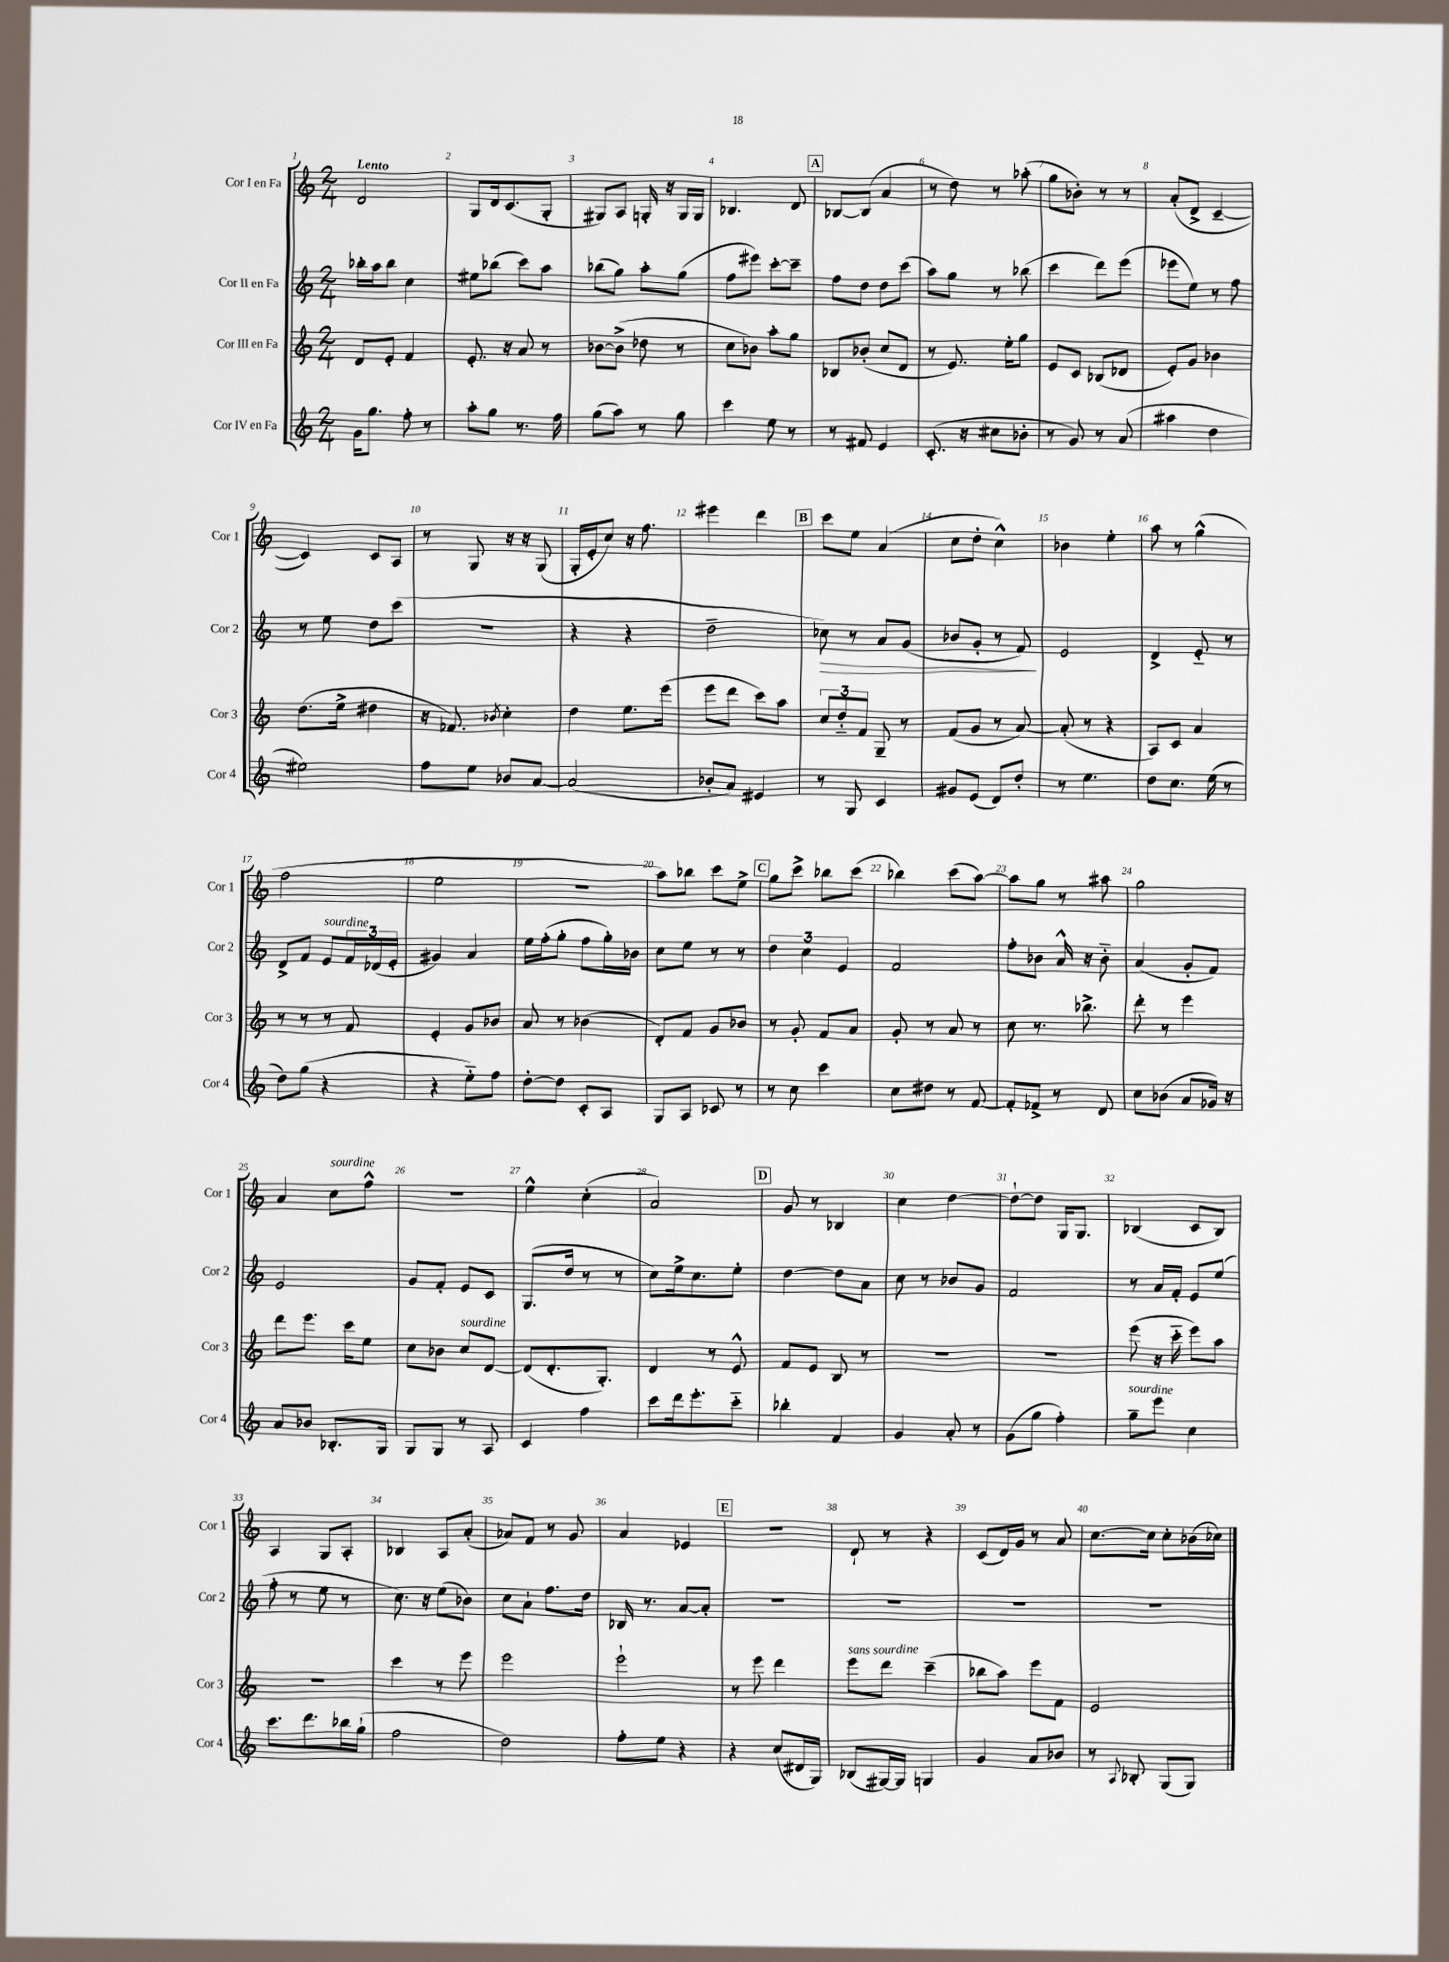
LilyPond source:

<<
\new StaffGroup <<
\new Staff = "s0" \with { instrumentName = "Cor I en Fa" shortInstrumentName = "Cor 1" } {
    \clef treble \key c \major \numericTimeSignature \time 2/4 \tempo "Lento"
    d'2 |
    g8 d'16 c'8.( g8-. |
    gis8) a8 g16-. r16 g16 g16 |
    bes4. d'8 |
    \mark \markup { \box "A" } bes8~ bes8( a'4 |
    r8 d''8) r8 aes''8-.( |
    g''8 bes'8-.) r8 r8 |
    a'8-.( d'8-> c'4~-- |
    c'4) c'8 a8 |
    r8 g8 r16 r16 g8( |
    g16-. e'16-. c''8) r16 f''8. |
    eis'''4 d'''4 |
    \mark \markup { \box "B" } c'''8 e''8 a'4( |
    c''8 d''8-. c''4-^) |
    bes'4 e''4-. |
    a''8 r8 g''4-^( |
    f''2 |
    e''2 |
    r2 |
    a''8) bes''8 c'''8 e''8-> |
    \mark \markup { \box "C" } g''8 c'''8-> bes''8 c'''8( |
    bes''4) c'''8( a''8~) |
    a''8 g''8 r8 ais''8 |
    g''2 |
    a'4 c''8^\markup { \italic "sourdine" } f''8-^ |
    R2 |
    e''4-^ c''4-.( |
    a'2) |
    \mark \markup { \box "D" } g'8 r8 bes4 |
    c''4 d''4~ |
    d''8~-! d''8 g16 g8. |
    bes4( c'8 bes8) |
    a4 g8 a8-. |
    bes4 a8 a'8-.( |
    aes'8) f'8 r8 g'8 |
    a'4 ees'4 |
    \mark \markup { \box "E" } R2 |
    d'8-! r8 r4 |
    c'8( d'16) g'16 r8 a'8 |
    c''8.~ c''16 c''8-. bes'16( ces''16) \bar "|." |
}
\new Staff = "s1" \with { instrumentName = "Cor II en Fa" shortInstrumentName = "Cor 2" } {
    \clef treble \key c \major \numericTimeSignature \time 2/4
    bes''16-. a''16 bes''8 c''4 |
    eis''8 bes''8( c'''8) a''8 |
    bes''8( g''8) a''8-. g''8( |
    f''8 eis'''8) c'''8~-. c'''8-- |
    \mark \markup { \box "A" } f''8 d''8 d''8 c'''8( |
    a''8) g''8 r8 bes''8( |
    c'''4 d'''8) e'''8( |
    ees'''8 e''8) r8 f''8 |
    r8 e''8 d''8 c'''8( |
    R2 |
    r4 r4 |
    d''2-- |
    \mark \markup { \box "B" } ces''8\>) r8 a'8 g'8( |
    bes'8 g'8-. r8 f'8\!) |
    e'2 |
    d'4-> e'8-_ r8 |
    d'8-> f'8 e'8^\markup { \italic "sourdine" } \tuplet 3/2 { f'16 des'16( e'16-. } |
    gis'4) a'4 |
    e''16 f''16-.( g''8-. f''8 g''16-.) bes'16 |
    c''8 e''8 r8 r8 |
    \mark \markup { \box "C" } \tuplet 3/2 { d''4 c''4 e'4 } |
    f'2 |
    f''8-. bes'8 a'16-^ r16 bes'8-_ |
    a'4( g'8-. f'8) |
    e'2 |
    g'8 f'8-. e'8 c'8 |
    g8.( d''16 r8 r8 |
    c''8) e''16-> c''8. e''8-. |
    \mark \markup { \box "D" } d''4~ d''8 a'8 |
    c''8 r8 bes'8 g'8 |
    f'2 |
    r8 a'16 f'16-. e'8 e''8( |
    f''8-. r8 e''8 r8 |
    c''8.) r16 e''8( bes'8) |
    c''8 a'8-! f''8. d''16 |
    bes16 r8. a'8~ a'8-. |
    \mark \markup { \box "E" } R2 |
    R2 |
    R2 |
    R2 \bar "|." |
}
\new Staff = "s2" \with { instrumentName = "Cor III en Fa" shortInstrumentName = "Cor 3" } {
    \clef treble \key c \major \numericTimeSignature \time 2/4
    d'8 e'8-. f'4 |
    e'8.-. r16 a'8 r8 |
    bes'8~ bes'8->( des''8 r8 |
    c''8 bes'8) a''8-. g''8 |
    \mark \markup { \box "A" } bes8 bes'8-.( c''8 d'8 |
    r8 e'8.) e''16-. g''8 |
    e'8 c'8 bes8( des'8 |
    e'8-.) g'8 bes'4 |
    d''8.( e''16-> dis''4 |
    r16 fes'8.) \acciaccatura { bes'8 } c''4-. |
    d''4 e''8. e'''16( |
    e'''8 d'''8 c'''8) a''8 |
    \mark \markup { \box "B" } \tuplet 3/2 { c''8 d''8-_ f'8 } g8-- r8 |
    f'8( g'8 r8 a'8~) |
    a'8-.( r8 r4 |
    a8) c'8 a'4 |
    r8 r8 r8 f'8 |
    e'4-. g'8 bes'8 |
    a'8 r8 bes'4( |
    d'8-.) f'8 g'8 bes'8 |
    \mark \markup { \box "C" } r8 g'8-. f'8 a'8 |
    g'8-. r8 a'8 r8 |
    c''8 r8. bes''8.-> |
    d'''8-. r8 e'''4 |
    d'''8 e'''8. c'''16 e''8 |
    c''8 bes'8 c''8^\markup { \italic "sourdine" } d'8~ |
    d'8( d'8.-. g8.-.) |
    d'4 r8 e'8-^ |
    \mark \markup { \box "D" } f'8 e'8 b8 r8 |
    R2 |
    R2 |
    e'''8( r16 c'''16-_ e'''8) a''8 |
    R2 |
    c'''4 r8 e'''8 |
    e'''2 |
    e'''2-! |
    \mark \markup { \box "E" } r8 e'''8 d'''4 |
    e'''8^\markup { \italic "sans sourdine" } d'''8 c'''4--( |
    bes''8 a''8) e'''8 f'8 |
    e'2 \bar "|." |
}
\new Staff = "s3" \with { instrumentName = "Cor IV en Fa" shortInstrumentName = "Cor 4" } {
    \clef treble \key c \major \numericTimeSignature \time 2/4
    g'16 g''8. f''8-. r8 |
    a''8-. g''8 r8. f''16 |
    g''8( a''8) r8 g''8 |
    c'''4 e''8 r8 |
    \mark \markup { \box "A" } r8 fis'8 e'4 |
    c'8.-.( r16 cis''8 bes'8-. |
    r8 g'8) r8 a'8( |
    ais''4 d''4 |
    eis''2) |
    f''8 e''8 bes'8 a'8~ |
    a'2( |
    bes'8-. a'8) eis'4 |
    \mark \markup { \box "B" } r8 g8 c'4 |
    gis'8 e'8( d'8) d''8-. |
    r8 e''4. |
    d''8 c''8. e''16( r8 |
    d''8) g''8( r4 |
    r4 e''8-_) f''8 |
    d''8~-. d''8 c'8-. a8 |
    g8 a8 ces'8 r8 |
    \mark \markup { \box "C" } r8 c''8 c'''4 |
    c''8 dis''8 r8 f'8~ |
    f'8-. fes'8-> r8 d'8 |
    c''8 bes'8( a'8 ges'16) r16 |
    a'8 bes'8 bes8.-. g16 |
    g8 g8 r8 a8 |
    c'4 f''4 |
    c'''8 d'''16 e'''8.-. c'''8-_ |
    \mark \markup { \box "D" } bes''4-. f'4 |
    g'4 a'8-. r8 |
    g'8( g''8 f''4-.) |
    g''8--^\markup { \italic "sourdine" } e'''8 c''4 |
    c'''8. d'''8. bes''16 g''16-!( |
    f''2 |
    d''2) |
    f''8-. e''8 r4 |
    \mark \markup { \box "E" } r4 c''8( dis'16 g16) |
    bes8( gis16~) gis16 g4 |
    g'4 a'8 bes'8 |
    r8 \appoggiatura { a8 } bes8-. g8( g8) \bar "|." |
}
>>
>>
\layout { \context { \Score \override BarNumber.break-visibility = ##(#f #t #t) barNumberVisibility = #all-bar-numbers-visible } }
